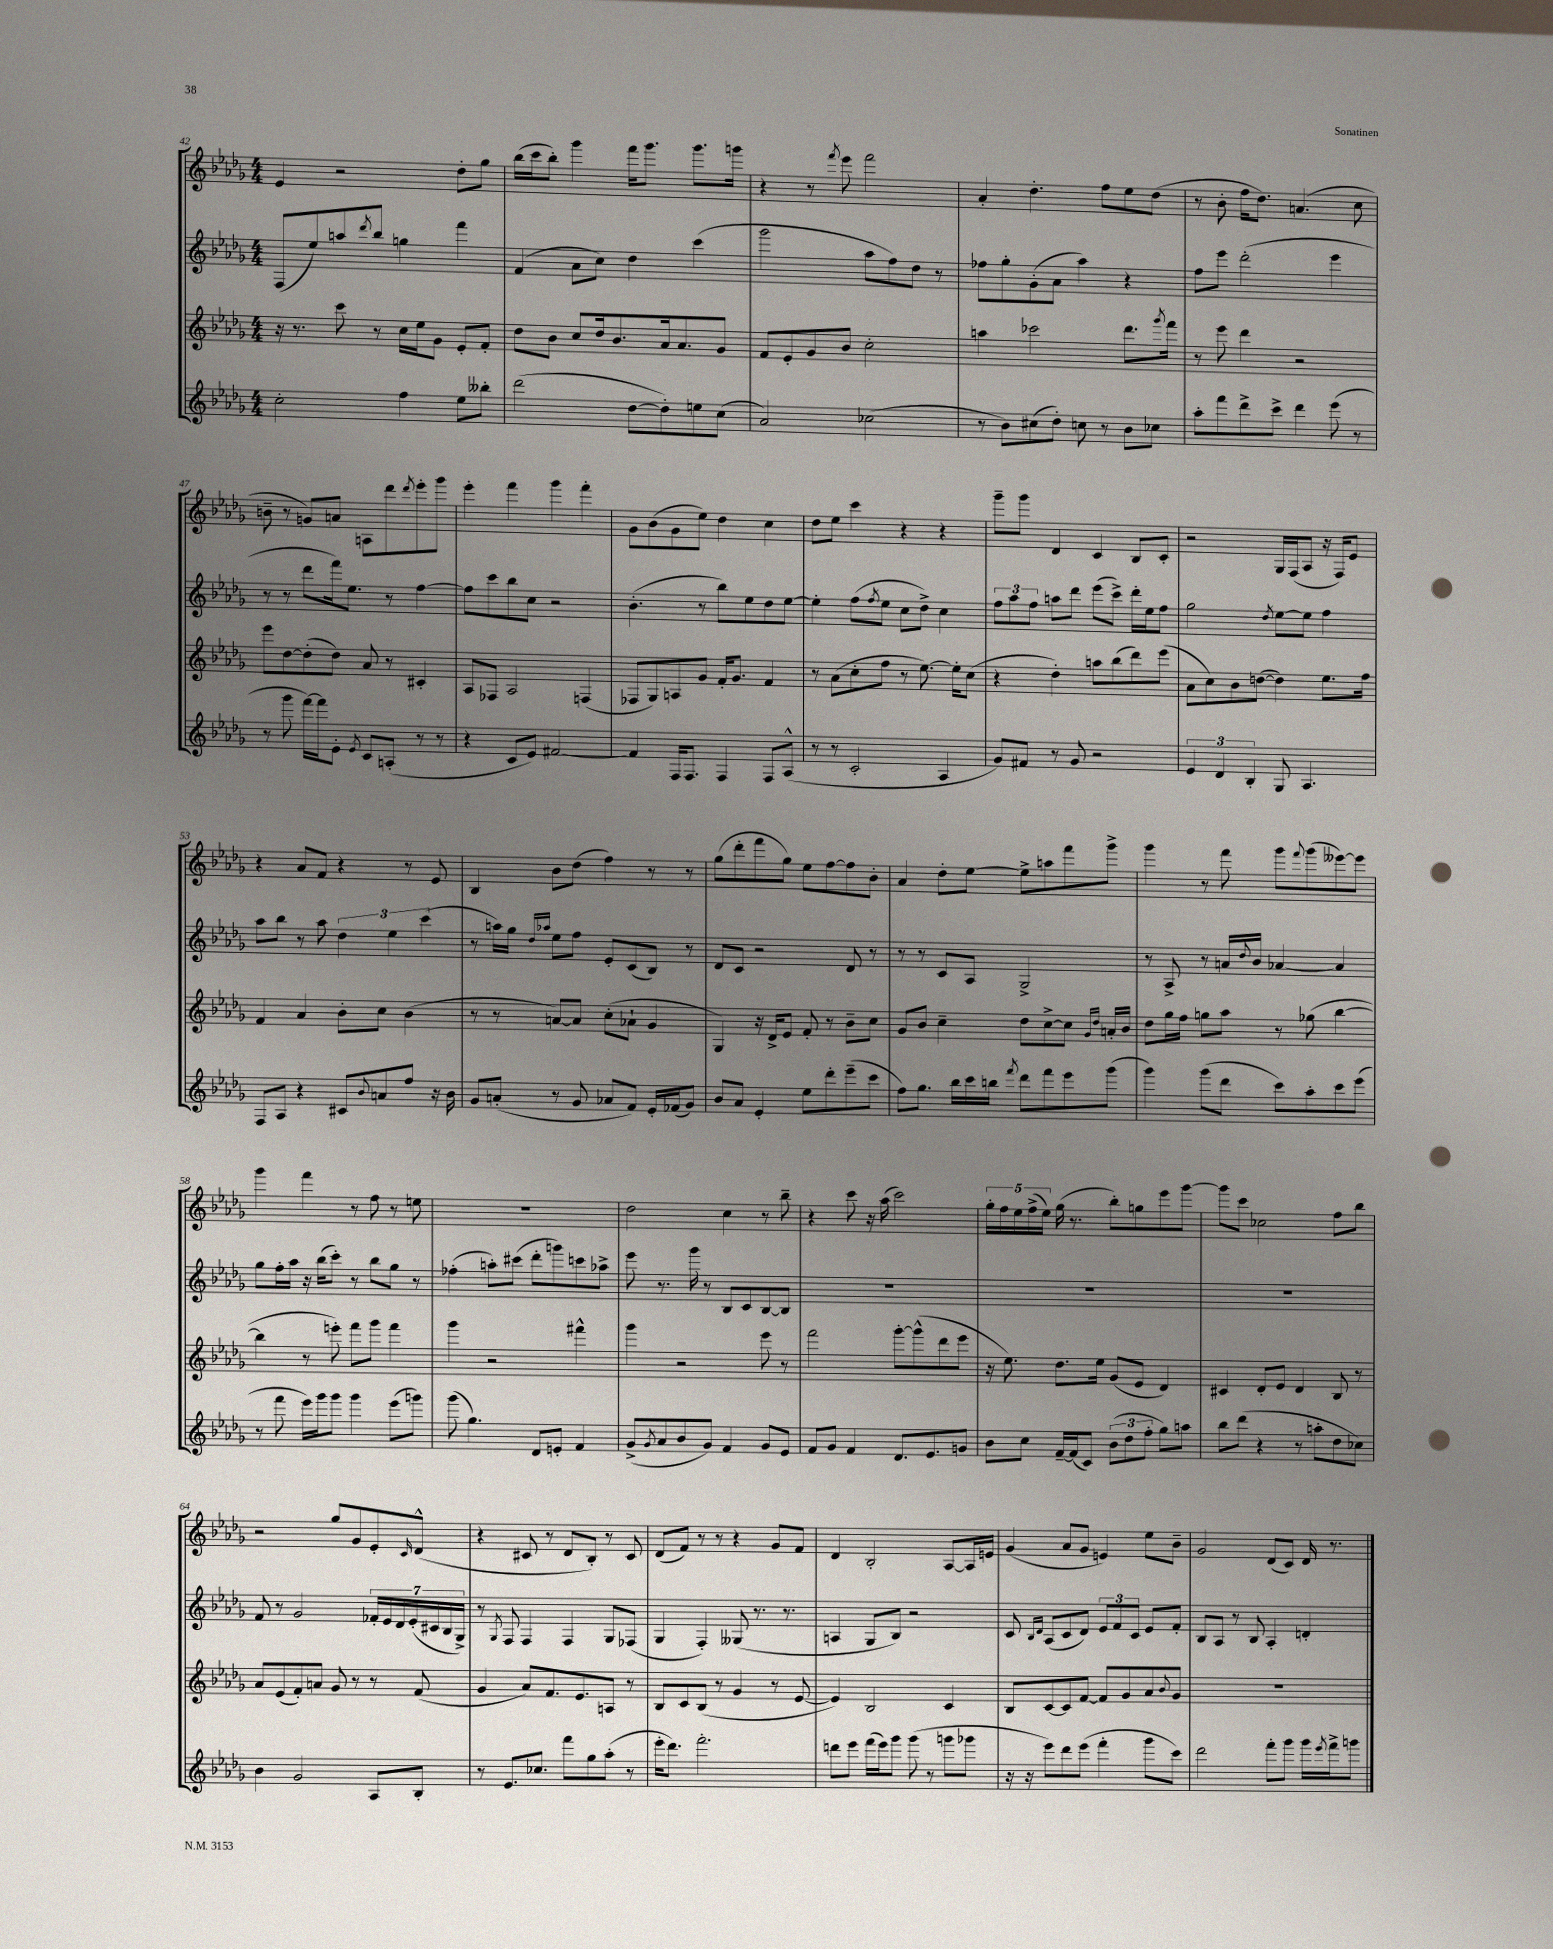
<<
\new StaffGroup <<
\new Staff = "s0" {
    \clef treble \key des \major \numericTimeSignature \time 4/4
    ees'4 r2 des''8-. ges''8 |
    bes''16( c'''16 bes''8-.) ges'''4 f'''16 ges'''8. ges'''8. g'''16 |
    r4 r8 \acciaccatura { f'''8 } ees'''8 f'''2 |
    aes'4-. des''4.-. f''8 ees''8 des''8( |
    r8 bes'8-. f''16 des''8.) a'4.( c''8 |
    b'8-- r8 g'8) a'8 a8 des'''8 \acciaccatura { des'''8 } ees'''8-. ges'''8 |
    ees'''4-. f'''4 ges'''4 f'''4-. |
    ges'8 bes'8( ges'8 ees''8) des''4 c''4 |
    des''8 ees''8 c'''4 r4 r4 |
    ges'''8-- ges'''8 des'4 c'4 bes8 c'8-. |
    r2 ges16 f16( aes8 r16 f16) ees'8 |
    r4 aes'8 f'8 r4 r8 ees'8 |
    bes4 bes'8 des''8( f''4) r8 r8 |
    ges''8( des'''8-. f'''8 ges''8) ees''8 f''8~ f''8 bes'8-. |
    aes'4 des''8-. ees''8~ ees''8-> a''8 f'''8 ges'''8-> |
    ges'''4 r8 f'''8 ges'''8 \appoggiatura { f'''8 } ges'''8( eeses'''8~) eeses'''8 |
    ges'''4 f'''4 r8 f''8 r8 e''8 |
    R1 |
    des''2 c''4 r8 bes''8-- |
    r4 c'''8 r16 aes''16( c'''2) |
    \tuplet 5/4 { ges''16-. f''16 ees''16 f''16->( ees''16) } ges''16( r8. bes''8-.) g''8 ees'''8 ges'''8~ |
    ges'''8 c'''8 ces''2 f''8 bes''8 |
    r2 ges''8 ges'8 ees'8-. \grace { c'16 } des'8-^( |
    r4 cis'8 r8 des'8 bes8-.) r8 cis'8 |
    des'8( f'8) r8 r8 r4 ges'8 f'8 |
    des'4 bes2-. aes8~ aes16 e'16 |
    ges'4( aes'8 ges'8 e'4) ees''8 bes'8-- |
    ges'2 des'8( c'8) des'16 r8. \bar "|." |
}
\new Staff = "s1" {
    \clef treble \key des \major \numericTimeSignature \time 4/4
    f8( ees''8) a''8 \acciaccatura { des'''8 } bes''8 g''4 f'''4 |
    f'4( aes'8 c''8) des''4 c'''4( |
    ges'''2 aes''8 f''8) des''8 r8 |
    fes''8 ges''8-. ges'8-.( aes'8 aes''4) r4 |
    f''8 ees'''8 des'''2-.( ees'''4 |
    r8 r8 des'''8 f'''16) ees''8. r8 f''4~ |
    f''8 c'''8 bes''8 c''8 r2 |
    bes'4.-.( r8 bes''8) ees''8 des''8 ees''8~ |
    ees''4-. f''8( \acciaccatura { f''8 } ees''8 c''8 des''8->) c''4 |
    \tuplet 3/2 { f''8 aes''8 f''8 } a''8 des'''8 ees'''8( c'''8->) des'''16-. ees''16 f''8 |
    ges''2 \acciaccatura { des''8 } ees''8~ ees''8 f''4 |
    aes''8 bes''8 r8 aes''8 \tuplet 3/2 { des''4 ees''4 c'''4( } |
    r8 a''16) ges''16 \grace { des''16 aes''16 } ees''8 f''8 ees'8-. c'8( bes8) r8 |
    des'8 c'8 r2 des'8 r8 |
    r8 r8 c'8 aes8 ges2-> |
    r8 aes8-> r8 a'16 \appoggiatura { des''8 } bes'16 aes'4~ aes'4 |
    ges''8 f''16-. aes''16 r16 bes''16( c'''8-.) r8 bes''8 ges''8 r8 |
    fes''4-.( a''8-.) cis'''8( des'''8-. g'''8) c'''8 aes''8-> |
    ees'''8 r8. ges'''16 r8 bes8 c'8 bes8~ bes8 |
    R1 |
    R1 |
    R1 |
    f'8 r8 ges'2 \tuplet 7/4 { fes'16-. ees'16 des'16 ees'16-.( cis'16 bes16 ges16->) } |
    r8 \acciaccatura { ges8 } f8 f4 f4 ges8 fes8( |
    ges4 f4-.) geses8( r8. r8. |
    a4 ges8 bes8) r2 |
    c'8 \grace { bes16 des'16 } aes8( c'8 des'8) \tuplet 3/2 { ees'8 f'8 c'8 } ees'8 f'8-. |
    bes8 aes8 r8 bes8 aes4-. d'4-. \bar "|." |
}
\new Staff = "s2" {
    \clef treble \key des \major \numericTimeSignature \time 4/4
    r16 r8. c'''8 r8 c''16 ees''16 ges'8 ees'8-. f'8-. |
    des''8 bes'8 c''8 des''16 bes'8. aes'16 aes'8. ges'8 |
    f'8 ees'8-. ges'8 bes'8 c''2-. |
    a''4 ces'''2 des'''8. \acciaccatura { ges'''8 } f'''16 |
    r8 ees'''8 des'''4 r2 |
    ees'''8 des''8~ des''8-.( des''8) aes'8 r8 cis'4-. |
    aes8 fes8 aes2 f4( |
    fes8 ges8) a8 ges'8 f'16-. ges'8. f'4 |
    r8 aes'8( c''8-. f''8 r8 ees''8.~) ees''16-. c''8( |
    r4 des''4-.) a''8 bes''8( des'''8) ees'''8( |
    aes'8 c''8) bes'8 d''8~( d''4) ees''8. f''16 |
    f'4 aes'4 bes'8-. c''8 bes'4( |
    r8 r8 a'8~) a'8 c''8-.( aes'8-! ges'4 |
    ges4) r16 des'16-> ees'8 f'8-. r8 bes'8-- c''8 |
    ges'8 bes'8 c''4-- des''8 c''8~-> c''8 \grace { ges'16 des''16 } a'16-. bes'16 |
    des''8 ges''16 f''16 g''8 aes''8 r8 ges''8( bes''4~ |
    bes''4 r8 e'''8-.) f'''8 ges'''8 f'''4 |
    ges'''4 r2 fis'''4-^ |
    ges'''4 r2 ees'''8 r8 |
    f'''2 ges'''8~-. ges'''8-^( des'''8 ees'''8 |
    r16 ees''8.) des''8. ees''16 ges'8( ees'8 des'4) |
    cis'4 des'8-. ees'8 des'4 bes8 r8 |
    aes'8 ees'8( f'8-.) a'8 ges'8 r8 r8 f'8( |
    ges'4 aes'8) f'8. ees'8. a8 r8 |
    bes8 c'8 bes8( r8 ges'4 r8 ees'8~ |
    ees'4) bes2 c'4 |
    bes8 c'8~ c'8 f'8~ f'8 ges'8 aes'8 \appoggiatura { bes'8 } ges'8 |
    R1 \bar "|." |
}
\new Staff = "s3" {
    \clef treble \key des \major \numericTimeSignature \time 4/4
    c''2-. f''4 ees''8 beses''8-. |
    des'''2( des''8~ des''8-.) e''8 c''8( |
    aes'2) ces''2( |
    r8 bes'8) cis''8( des''8-.) c''8 r8 bes'8 ces''8 |
    aes''8-. f'''8 des'''8-> c'''8-> des'''4 ees'''8( r8 |
    r8 ges'''8 f'''16~) f'''16 ees'8-. \acciaccatura { ees'8 } c'8 a8-.( r8 r8 |
    r4 c'8 ees'8) fis'2~ |
    fis'4 f16 f8. f4 f8 aes8-^( |
    r8 r8 c'2-. aes4 |
    ges'8) fis'8 r8 ges'8 r2 |
    \tuplet 3/2 { ees'4 des'4 bes4-. } ges8 aes4. |
    f8 aes8 r4 cis'8 \appoggiatura { bes'8 } a'8 f''8 r16 bes'16 |
    ges'8 a'8-.( r8 ges'8 aes'8 f'8) ees'16-. fes'16( ges'8) |
    bes'8 aes'8 ees'4-. ees''8 des'''8-. ees'''8--( c'''8 |
    f''8) ges''8. bes''16 c'''16 b''16 \acciaccatura { f'''8 } des'''8 f'''8 ees'''8 ges'''8( |
    ges'''4) ges'''8( des'''8 c'''8) aes''8-. c'''8 ees'''8( |
    r8 f'''8 ees'''16) ges'''16 ges'''8 ges'''4 ees'''8( g'''8) |
    ges'''8( ges''4.) des'8 e'8-. f'4 |
    ges'8->( \acciaccatura { ges'8 } aes'8 bes'8 ges'8) f'4 ges'8 ees'8 |
    f'8 ges'8 f'4 des'8. ees'8. g'8 |
    bes'8 c''8 f'16~-- f'16( c'8) \tuplet 3/2 { bes'8( des''8 f''8-. } ges''8) a''8 |
    bes''8 des'''8( r4 r8 a''8-. des''8 ces''8) |
    bes'4 ges'2 aes8 bes8-. |
    r8 ees'8. ces''8. f'''8 ges''8 aes''8-.( r8 |
    ees'''16-. des'''8.) f'''2.-. |
    d'''8 ees'''8 f'''16( ees'''16) ges'''8 ges'''8( r8 g'''8 ges'''8 |
    r16 r16 ees'''8) des'''8 ees'''8( f'''4-. ges'''8 c'''8) |
    des'''2 f'''8-. ges'''8 ges'''16 \acciaccatura { ees'''8 } f'''16-> g'''8 \bar "|." |
}
>>
>>
\layout { \context { \Score currentBarNumber = #42 } }
